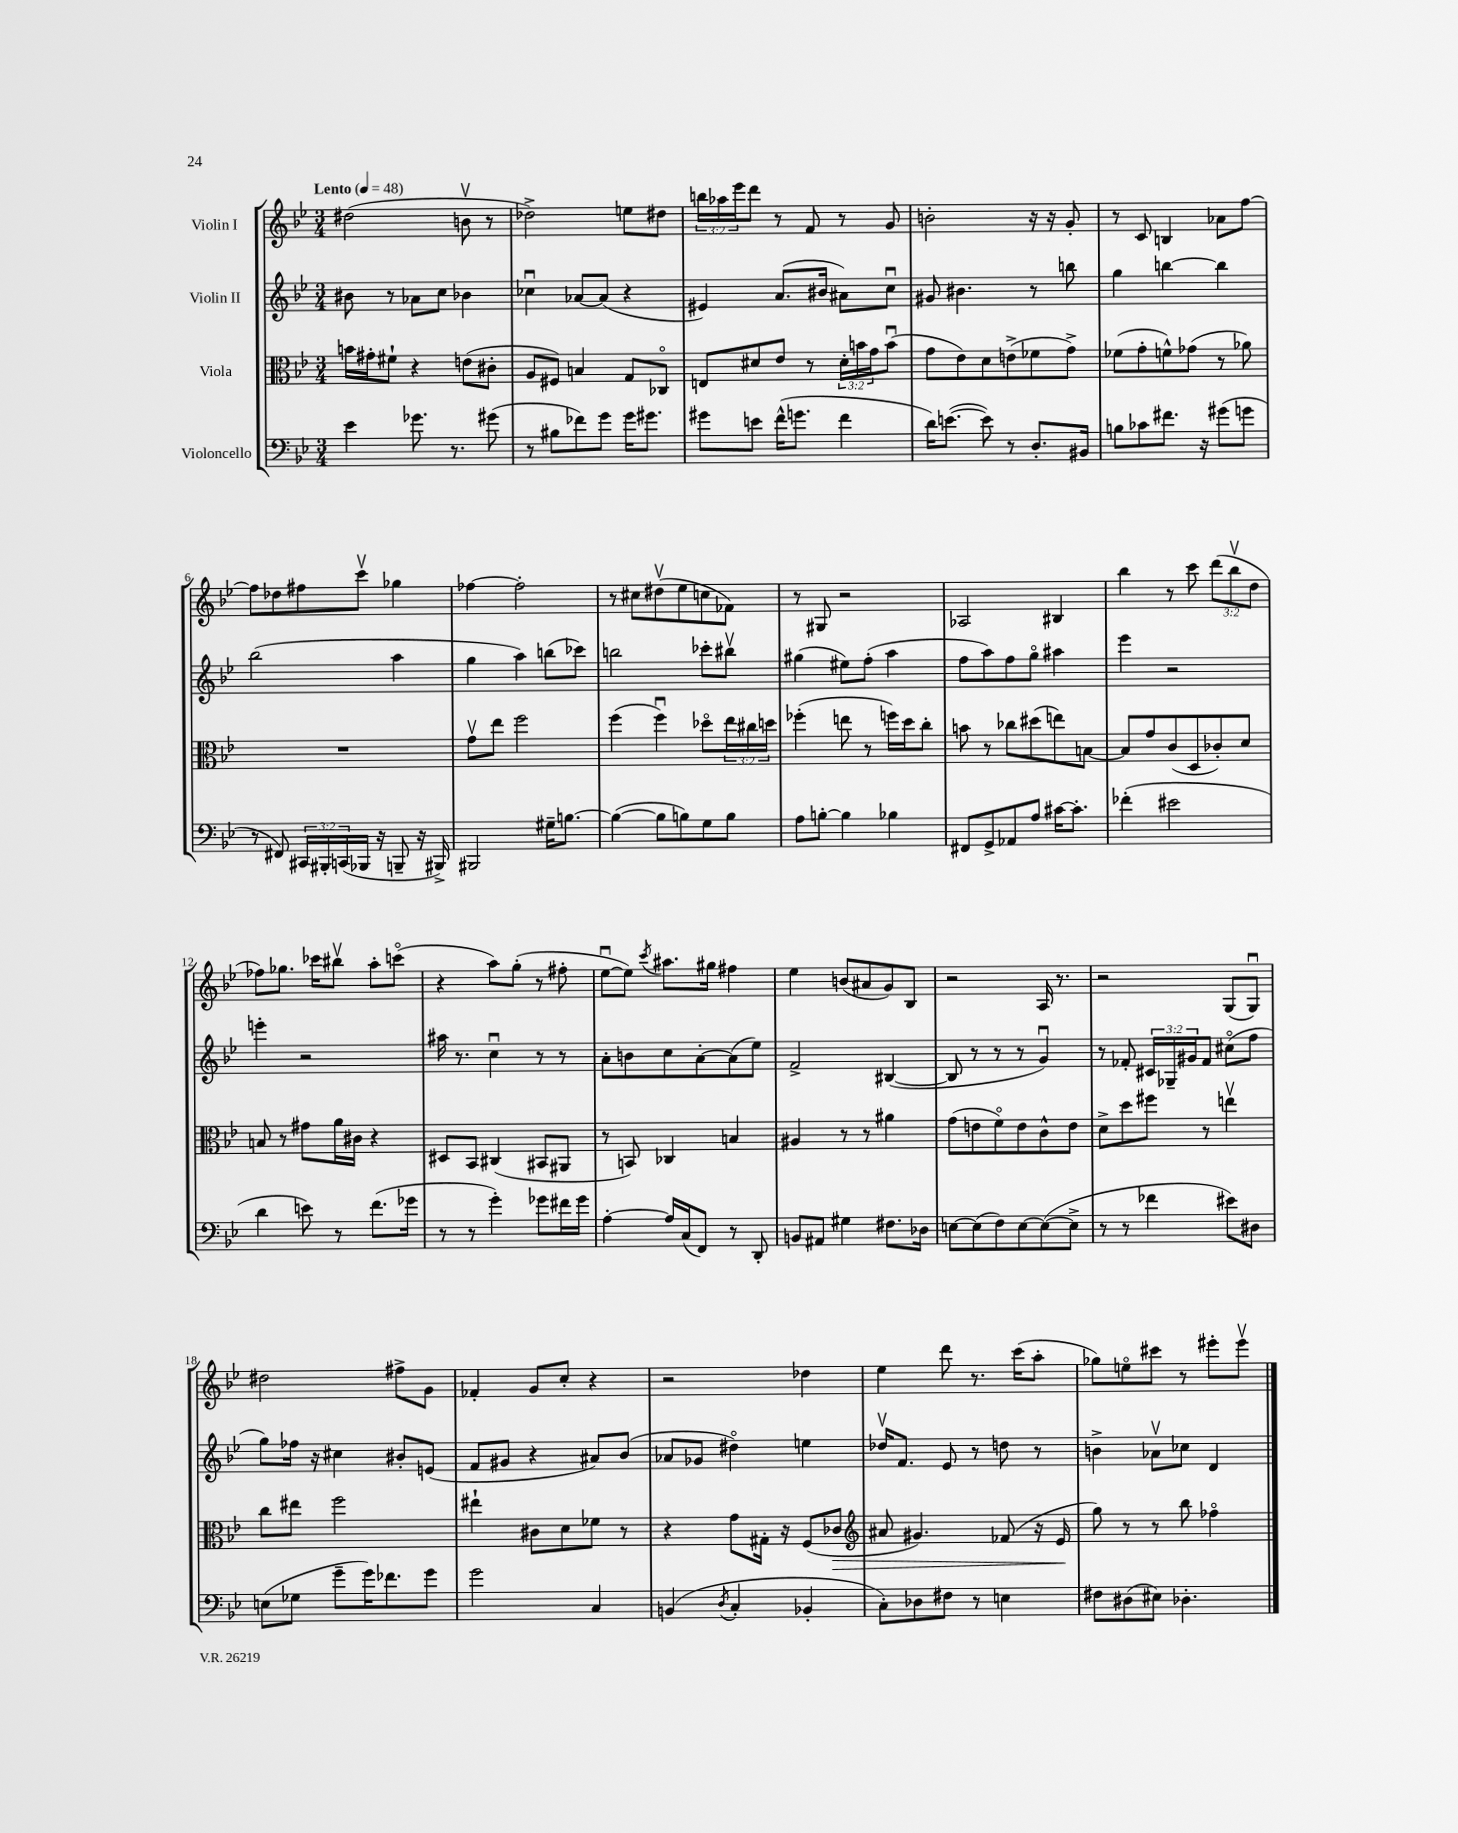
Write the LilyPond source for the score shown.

<<
\new StaffGroup <<
\new Staff = "s0" \with { instrumentName = "Violin I" } {
    \clef treble \key bes \major \numericTimeSignature \time 3/4 \override Staff.TupletNumber.text = #tuplet-number::calc-fraction-text \tempo "Lento" 4 = 48
    dis''2( b'8\upbow r8 |
    des''2->) e''8 dis''8 |
    \tuplet 3/2 { b''16 aes''16 ees'''16 } d'''8 r8 f'8 r8 g'8 |
    b'2-. r16 r16 g'8-. |
    r8 c'8 b4 aes'8 f''8~ |
    f''8 des''8 fis''8 c'''8\upbow ges''4 |
    fes''4~ fes''2-. |
    r8 cis''8 dis''8\upbow( ees''8 c''8 fes'8) |
    r8 gis8 r2 |
    aes2 bis4 |
    bes''4 r8 c'''8 \tuplet 3/2 { d'''8( bes''8\upbow d''8 } |
    fes''8) ges''8. ces'''16 bis''8\upbow a''8-. c'''8\flageolet( |
    r4 a''8) g''8-.( r8 fis''8-. |
    ees''8~\downbow ees''8) \acciaccatura { c'''8 } ais''8. gis''16 fis''4 |
    ees''4 b'8( ais'8 g'8) bes8 |
    r2 a16 r8. |
    r2 g8( g8\downbow) |
    dis''2 fis''8-> g'8 |
    fes'4-. g'8 c''8-. r4 |
    r2 des''4 |
    ees''4 d'''8 r8. c'''16( a''8-. |
    ges''8) e''8\flageolet cis'''8 r8 eis'''8-. eis'''8\upbow \bar "|." |
}
\new Staff = "s1" \with { instrumentName = "Violin II" } {
    \clef treble \key bes \major \numericTimeSignature \time 3/4 \override Staff.TupletNumber.text = #tuplet-number::calc-fraction-text
    bis'8 r8 aes'8 c''8 bes'4 |
    ces''4\downbow aes'8~ aes'8( r4 |
    eis'4) a'8.( bis'16 ais'8) c''8\downbow |
    gis'8 bis'4. r8 b''8 |
    g''4 b''4~ b''4 |
    bes''2( a''4 |
    g''4 a''4) b''8( ces'''8) |
    b''2 ces'''8-. bis''8\upbow |
    gis''4( eis''8) f''8-.( a''4 |
    f''8 a''8) f''8 g''8\flageolet ais''4 |
    ees'''4 r2 |
    e'''4-. r2 |
    ais''16 r8. c''4\downbow r8 r8 |
    a'8-. b'8 c''8 a'8~-. a'8( ees''8) |
    f'2-> bis4~( |
    bis8 r8 r8 r8 g'4\downbow) |
    r8 fes'8-. \tuplet 3/2 { cis'16 ges16-- gis'16 } fes'8 cis''8\flageolet( f''8 |
    g''8) fes''16 r16 cis''4 bis'8-. e'8( |
    f'8 gis'8 r4 ais'8) bes'8( |
    aes'8 ges'8 dis''4\flageolet) e''4 |
    des''16\upbow f'8. ees'8 r8 d''8 r8 |
    b'4-> aes'8\upbow ces''8 d'4 \bar "|." |
}
\new Staff = "s2" \with { instrumentName = "Viola" } {
    \clef alto \key bes \major \numericTimeSignature \time 3/4 \override Staff.TupletNumber.text = #tuplet-number::calc-fraction-text
    b'16 gis'16-. fis'8-! r4 e'8( cis'8-. |
    a8 fis8) b4 g8 ces8\flageolet |
    e8 dis'8 ees'8 r8 \tuplet 3/2 { dis'16-. b'16 g'16 } b'8\downbow( |
    g'8 ees'8) d'8 e'8->( fes'8 g'8->) |
    fes'8( g'8-. f'8-^) ges'8( r8 aes'8) |
    R2. |
    g'8\upbow ees''8 f''2 |
    f''4( f''4\downbow) des''8\flageolet \tuplet 3/2 { ees''16 cis''16 d''16 } |
    fes''4-.( e''8 r8 f''16) d''16 c''8-. |
    b'8 r8 ces''8 dis''8( e''8) b8~ |
    b8 g'8 c'8( d8 ces'8-.) d'8 |
    b8 r8 gis'8 a'16 cis'16 r4 |
    dis8 bes,8 cis4( bis,8 ais,8 |
    r8 b,8) ces4 b4 |
    ais4 r8 r8 ais'4 |
    g'8( e'8 f'8\flageolet) e'8 c'8-^ e'8 |
    d'8-> d''8 fis''8 r8 e''4\upbow |
    c''8 eis''8 f''2 |
    eis''4-! cis'8 d'8 fes'8 r8 |
    r4 g'8 gis16-. r16 f8( ces'8\> |
    \clef treble ais'8 gis'4.) fes'8( r16 ees'16\! |
    g''8) r8 r8 bes''8 fes''4\flageolet \bar "|." |
}
\new Staff = "s3" \with { instrumentName = "Violoncello" } {
    \clef bass \key bes \major \numericTimeSignature \time 3/4 \override Staff.TupletNumber.text = #tuplet-number::calc-fraction-text
    ees'4 ges'8. r8. gis'8( |
    r8 bis8 fes'8) g'8 g'16 gis'8. |
    gis'8 e'8 f'16-^( g'8. f'4 |
    d'16) e'8.~( e'8) r8 d8.-. bis,16 |
    b8 ces'8 fis'8. r16 gis'8( g'8 |
    r8 fis,8) \tuplet 3/2 { cis,16 bis,,16-. c,16( } bes,,16 r16 b,,8-- r16 bis,,16->) |
    bis,,2 gis16-- b8.~ |
    b4~( b8 b8) g8 b8 |
    a8 b8~-. b4 bes4 |
    fis,8 g,8-> aes,8 a8 cis'16~ cis'8.-. |
    fes'4-.( eis'2 |
    d'4 e'8) r8 f'8.( ges'16 |
    r8 r8 g'4-.) ges'8 fis'16 ges'16 |
    a4~-. a16 c16( f,8) r8 d,8-. |
    b,8 ais,8 gis4 fis8. des16 |
    e8~ e8( f8) e8~ e8~( e8-> |
    r8 r8 fes'4 eis'8) dis8 |
    e8( ges8 g'8-- g'16) fes'8. g'8 |
    g'2 c4 |
    b,4( \acciaccatura { d8 } c4-. bes,4-. |
    c8-.) des8 fis8 r8 e4 |
    fis8 dis8( eis8) des4.-. \bar "|." |
}
>>
>>
